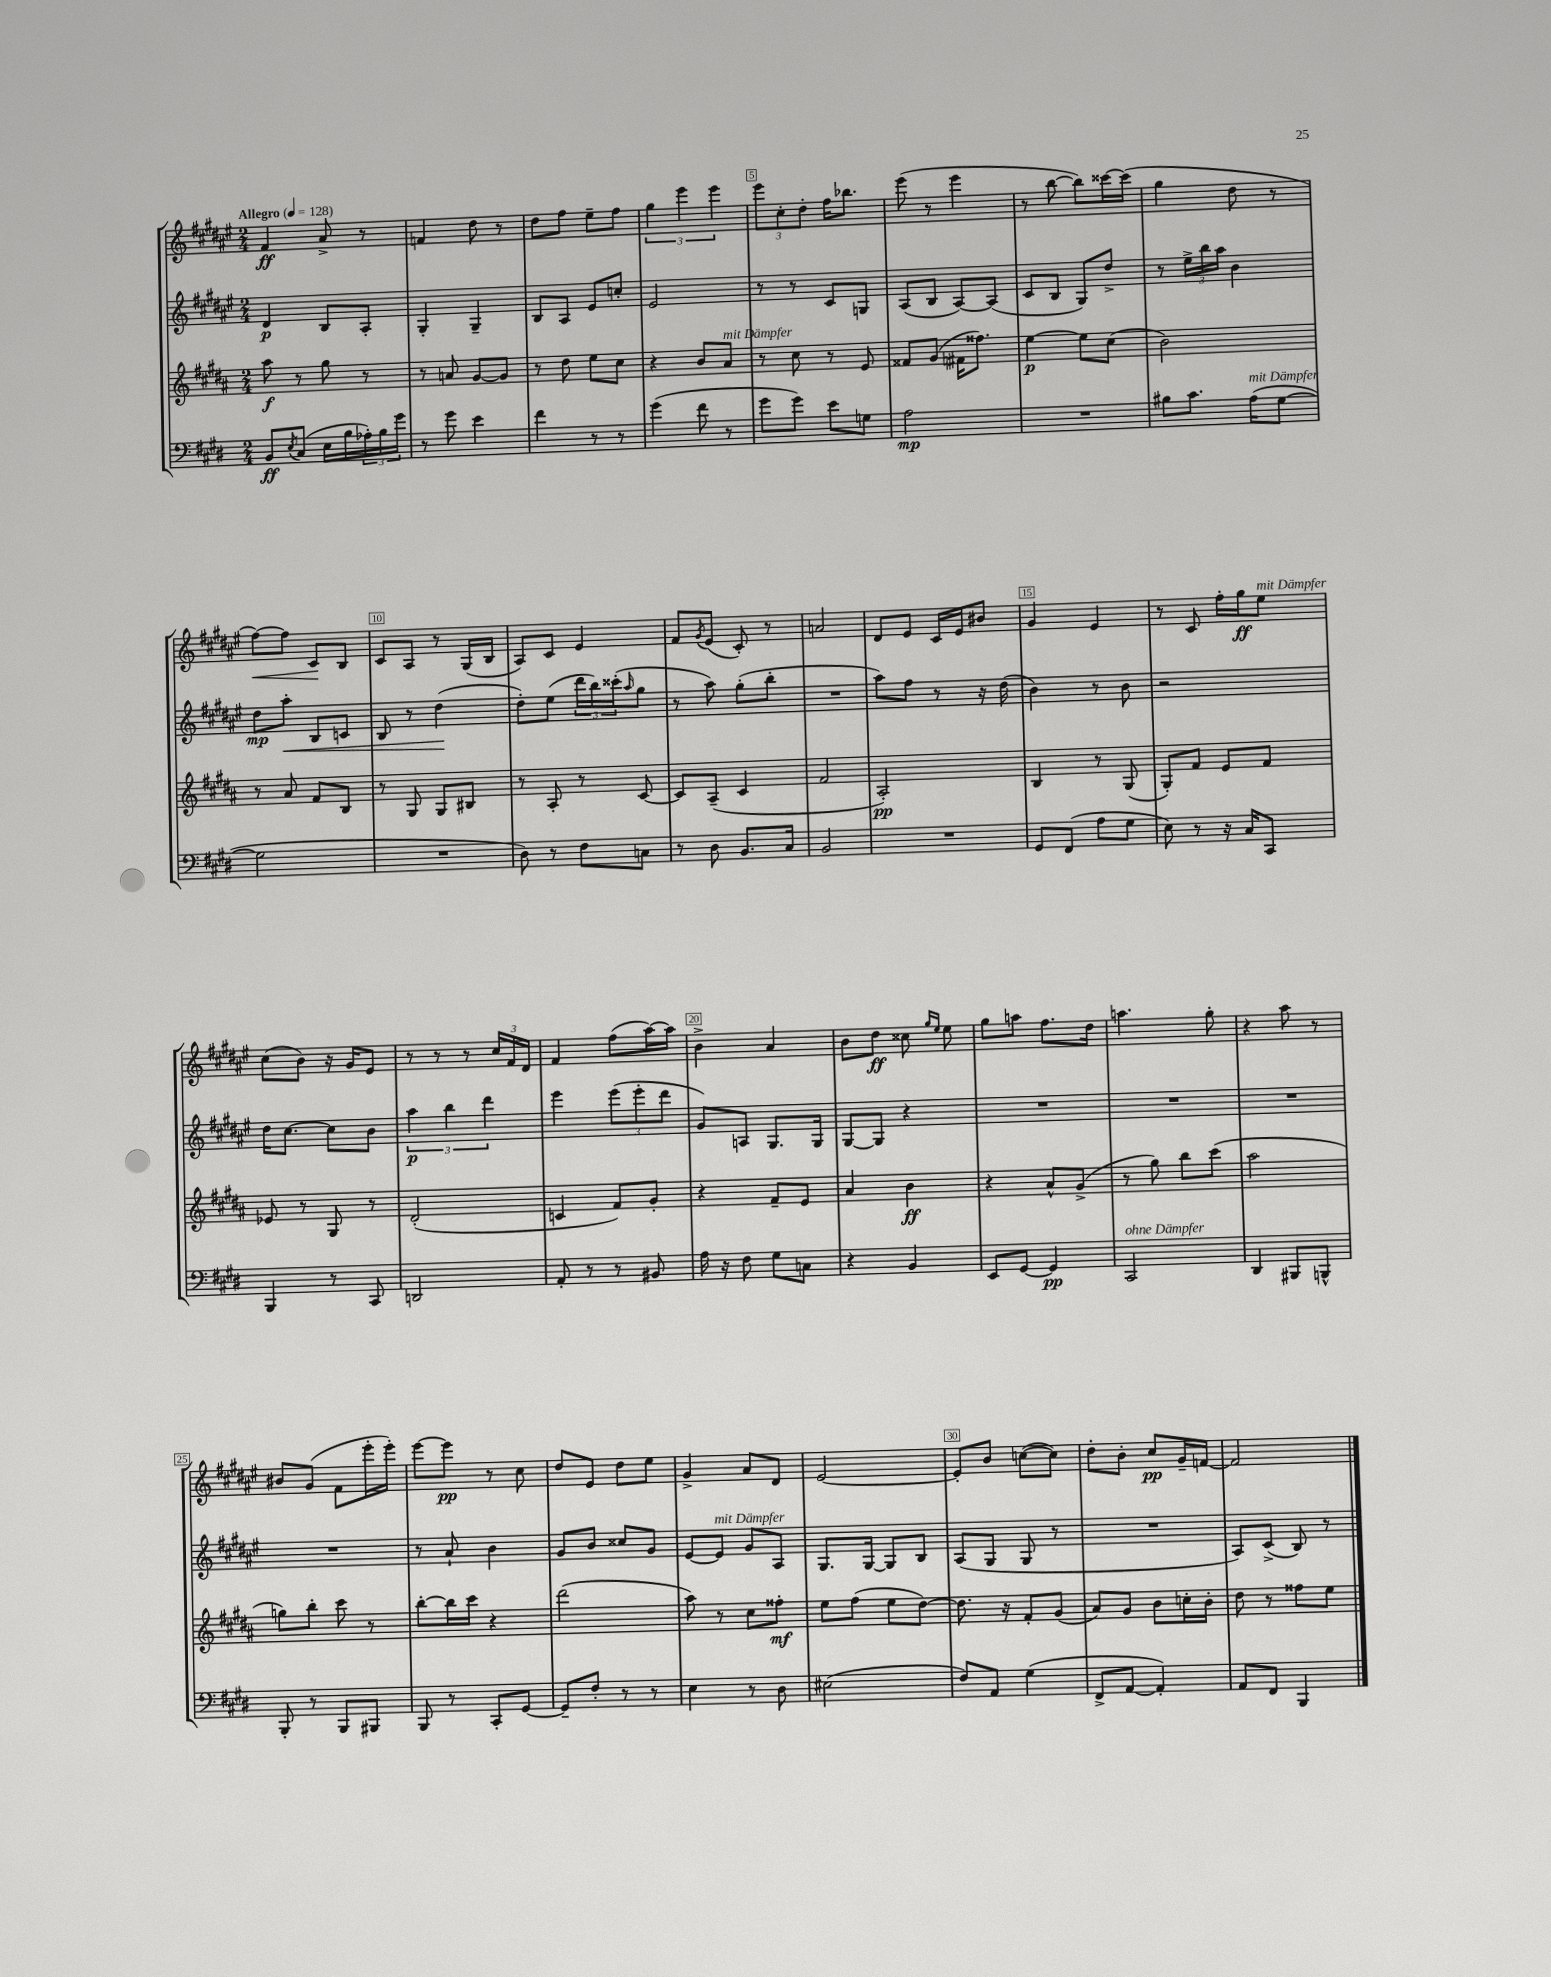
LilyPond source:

<<
\new StaffGroup <<
\new Staff = "s0" {
    \clef treble \key fis \major \numericTimeSignature \time 2/4 \tempo "Allegro" 4 = 128
    fis'4\ff ais'8-> r8 |
    f'4 dis''8 r8 |
    dis''8 fis''8 eis''8-- fis''8 |
    \tuplet 3/2 { gis''4 eis'''4 eis'''4 } |
    \tuplet 3/2 { eis'''8 cis''8-. dis''8-. } fis''16 bes''8. |
    eis'''8( r8 eis'''4 |
    r8 b''8~ b''8) cisis'''16~ cisis'''16( |
    gis''4 dis''8 r8 |
    fis''8~\<) fis''8 cis'8\! b8 |
    cis'8 ais8 r8 gis16( b16 |
    ais8) cis'8 eis'4 |
    fis'8 \acciaccatura { gis'8 } eis'8( cis'8-.) r8 |
    a'2 |
    dis'8 eis'8 cis'16 eis'16 bis'8 |
    gis'4 eis'4 |
    r8 cis'8 fis''16-. gis''16\ff eis''8^\markup { \italic "mit Dämpfer" } |
    cis''8( b'8) r16 gis'16 eis'8 |
    r8 r8 r8 \tuplet 3/2 { cis''16 fis'16 dis'16 } |
    fis'4 fis''8( ais''16~) ais''16 |
    b'4-> ais'4 |
    b'8 dis''8\ff cisis''8 \grace { gis''16 eis''16 } eis''8 |
    gis''8 a''8 fis''8. dis''16 |
    a''4. gis''8-. |
    r4 ais''8 r8 |
    bis'8 gis'8( fis'8 eis'''16-. eis'''16-.) |
    eis'''8~ eis'''8\pp r8 cis''8 |
    dis''8 eis'8 dis''8 eis''8 |
    gis'4-> ais'8 dis'8 |
    eis'2~ |
    eis'8-. b'8 c''8~( c''8) |
    dis''8-. b'8-. cis''8\pp gis'16-- f'16~ |
    f'2 \bar "|." |
}
\new Staff = "s1" {
    \clef treble \key fis \major \numericTimeSignature \time 2/4
    dis'4\p b8 ais8-. |
    gis4-. gis4-- |
    b8 ais8 eis'8 c''8-. |
    eis'2 |
    r8 r8 cis'8 g8 |
    ais8( b8 ais8~) ais8( |
    cis'8 b8 gis8) dis''8-> |
    r8 \tuplet 3/2 { eis''16-> b''16 ais''16 } b'4 |
    dis''8\mp ais''8-.\< b8 c'8 |
    b8 r8 dis''4\!( |
    dis''8-.) eis''8( \tuplet 3/2 { dis'''16 b''16) cisis'''16-.( } \grace { ais''16 } gis''8 |
    r8 ais''8) gis''8-.( b''8-. |
    R2 |
    ais''8) fis''8 r8 r16 dis''16( |
    b'4) r8 b'8 |
    r2 |
    dis''16 cis''8.~ cis''8 b'8 |
    \tuplet 3/2 { ais''4\p b''4 dis'''4 } |
    eis'''4 \tuplet 3/2 { eis'''8( eis'''8-. dis'''8 } |
    gis'8) a8 gis8. gis16 |
    gis8~ gis8 r4 |
    R2 |
    R2 |
    R2 |
    R2 |
    r8 ais'8-! b'4 |
    gis'8 b'8 cisis''8 gis'8 |
    eis'8~ eis'8^\markup { \italic "mit Dämpfer" } gis'8 ais8 |
    gis8. gis16~ gis8 b8 |
    ais8( gis8 gis8 r8 |
    R2 |
    ais8) cis'8->( b8) r8 \bar "|." |
}
\new Staff = "s2" {
    \clef treble \key b \major \numericTimeSignature \time 2/4
    ais''8\f r8 gis''8 r8 |
    r8 a'8 gis'8~ gis'8 |
    r8 dis''8 e''8 cis''8 |
    r4 b'8 ais'8^\markup { \italic "mit Dämpfer" } |
    r8 cis''8 r8 e'8 |
    fisis'8 gis'8( fis'16 fisis''8.) |
    e''4~\p e''8 cis''8( |
    b'2) |
    r8 ais'8 fis'8 b8 |
    r8 gis8 gis8 bis8 |
    r8 ais8-. r8 cis'8~ |
    cis'8 ais8--( cis'4 |
    fis'2 |
    ais2-.\pp) |
    b4 r8 gis8( |
    gis8-.) fis'8 e'8 fis'8 |
    ees'8 r8 gis8 r8 |
    dis'2-.( |
    c'4 fis'8) gis'8-. |
    r4 fis'8-- e'8 |
    ais'4 b'4\ff |
    r4 ais'8-^ gis'8->( |
    r8 gis''8) b''8 cis'''8( |
    ais''2 |
    g''8) b''8-. cis'''8 r8 |
    b''8~-. b''16 cis'''16 r4 |
    dis'''2( |
    ais''8) r8 cis''8 fisis''8-.\mf |
    e''8 fis''8( e''8 dis''8~) |
    dis''8. r16 fis'8-. gis'8( |
    ais'8) gis'8 b'8 c''16-. b'16-. |
    dis''8 r8 fisis''8 e''8 \bar "|." |
}
\new Staff = "s3" {
    \clef bass \key e \major \numericTimeSignature \time 2/4
    b,8\ff \acciaccatura { e8 } cis8( e16 b16 \tuplet 3/2 { aes16-.) b16 gis'16 } |
    r8 gis'8 e'4 |
    fis'4 r8 r8 |
    gis'4( fis'8 r8 |
    gis'8 gis'8) e'8 g8 |
    a2\mp |
    R2 |
    bis8 cis'8. a16^\markup { \italic "mit Dämpfer" }( gis8~ |
    gis2 |
    R2 |
    dis8) r8 fis8 c8 |
    r8 dis8 b,8. cis16 |
    b,2 |
    R2 |
    gis,8 fis,8( a8 gis8 |
    e8) r8 r16 cis16 cis,8 |
    b,,4 r8 cis,8 |
    d,2 |
    a,8-. r8 r8 bis,8 |
    a16 r16 fis8 gis8 c8 |
    r4 b,4 |
    e,8 gis,8~ gis,4\pp |
    cis,2^\markup { \italic "ohne Dämpfer" } |
    dis,4 bis,,8 b,,8-^ |
    b,,8-. r8 b,,8 bis,,8 |
    b,,8 r8 cis,8-. gis,8~ |
    gis,8-- fis8-. r8 r8 |
    e4 r8 dis8 |
    eis2( |
    fis8) a,8 gis4( |
    fis,8-> a,8~ a,4-.) |
    a,8 fis,8 b,,4 \bar "|." |
}
>>
>>
\layout { \context { \Score \override BarNumber.break-visibility = ##(#f #t #t) barNumberVisibility = #(every-nth-bar-number-visible 5) \override BarNumber.stencil = #(make-stencil-boxer 0.1 0.3 ly:text-interface::print) } }
